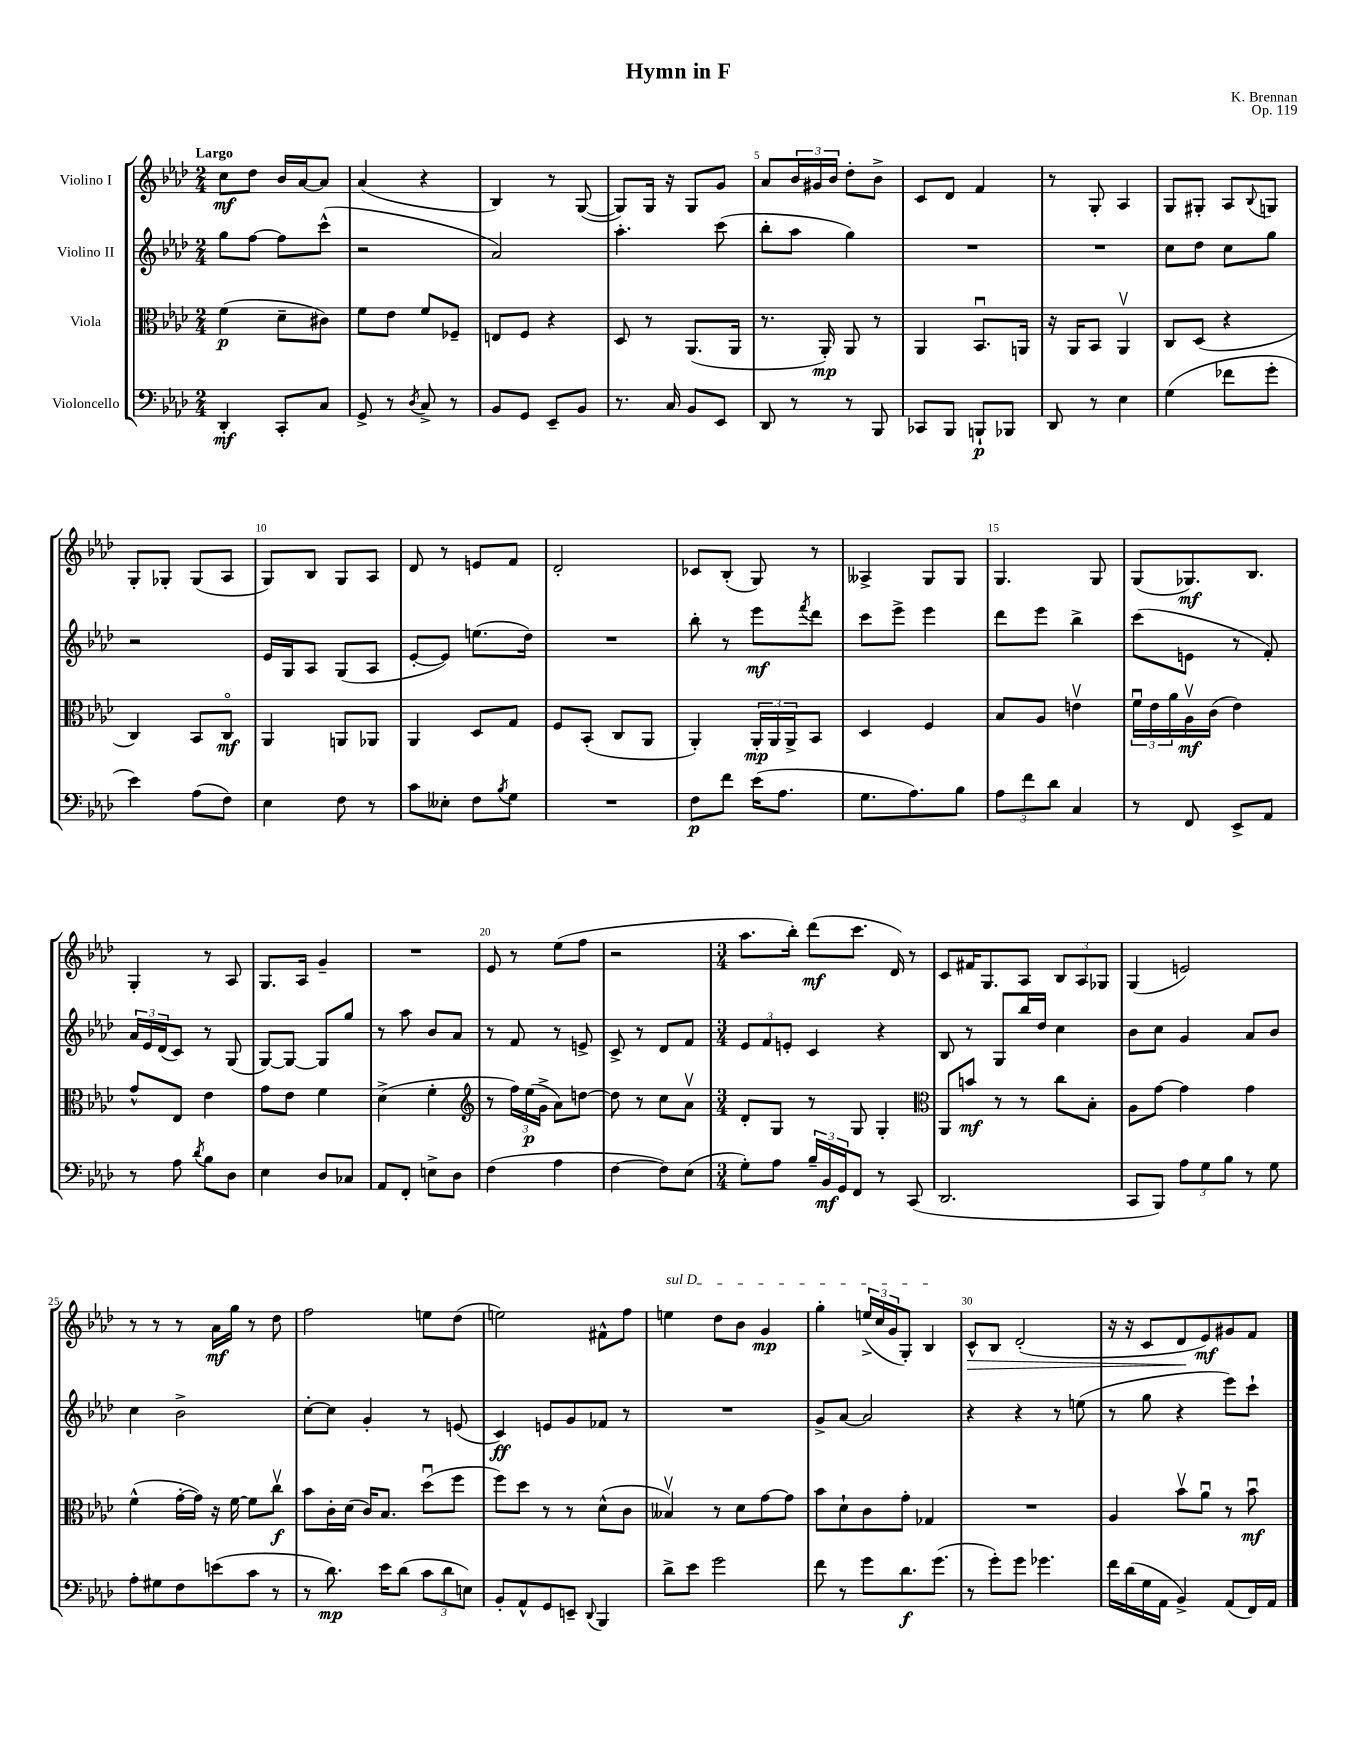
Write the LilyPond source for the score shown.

\header { title = "Hymn in F" composer = "K. Brennan" opus = "Op. 119" }
<<
\new StaffGroup <<
\new Staff = "s0" \with { instrumentName = "Violino I" } {
    \clef treble \key aes \major \numericTimeSignature \time 2/4 \tempo "Largo"
    c''8\mf des''8 bes'16 aes'16~ aes'8 |
    aes'4( r4 |
    bes4) r8 g8~( |
    g8) g16 r16 g8 g'8 |
    aes'8 \tuplet 3/2 { bes'16 gis'16 bes'16 } des''8-. bes'8-> |
    c'8 des'8 f'4 |
    r8 g8-. aes4 |
    g8 gis8-. aes8 \appoggiatura { bes8 } g8 |
    g8-. ges8-. ges8( aes8 |
    g8) bes8 g8 aes8 |
    des'8 r8 e'8 f'8 |
    des'2-. |
    ces'8 bes8-.( g8) r8 |
    aeses4-> g8 g8 |
    g4. g8 |
    g8( ges8.\mf) bes8. |
    g4-. r8 aes8 |
    g8. aes16 g'4-- |
    R2 |
    ees'8 r8 ees''8( f''8 |
    r2 |
    \numericTimeSignature \time 3/4 aes''8. bes''16-.) des'''8\mf( c'''8. des'16) r8 |
    c'8 fis'16 g8. aes8 \tuplet 3/2 { bes8 aes8 ges8 } |
    g4( e'2) |
    r8 r8 r8 aes'16\mf g''16 r8 des''8 |
    f''2 e''8 des''8( |
    e''2) fis'8-^ f''8 |
    \once \override TextSpanner.bound-details.left.text = \markup { \italic "sul D" } e''4\startTextSpan des''8 bes'8 g'4\mp |
    g''4-. \tuplet 3/2 { e''16->( c''16 g'16 } g8-.) bes4\stopTextSpan |
    c'8-^\> bes8 des'2-.( |
    r16 r16 c'8 des'8\! ees'8\mf) gis'8 f'8 \bar "|." |
}
\new Staff = "s1" \with { instrumentName = "Violino II" } {
    \clef treble \key aes \major \numericTimeSignature \time 2/4
    g''8 f''8~ f''8 c'''8-^( |
    r2 |
    aes'2) |
    aes''4.-. c'''8( |
    bes''8-. aes''8 g''4) |
    R2 |
    R2 |
    c''8 des''8 c''8 g''8 |
    r2 |
    ees'16 g16 aes8 g8( aes8 |
    ees'8~-. ees'8) e''8.( des''16) |
    R2 |
    bes''8-. r8 ees'''8\mf \acciaccatura { f'''8 } des'''8 |
    c'''8 ees'''8-> ees'''4 |
    des'''8 ees'''8 bes''4-> |
    c'''8( e'8 r8 f'8-.) |
    \tuplet 3/2 { aes'16 ees'16 des'16( } c'8) r8 g8( |
    g8~) g8~ g8 g''8 |
    r8 aes''8 bes'8 aes'8 |
    r8 f'8 r8 e'8-> |
    c'8-> r8 des'8 f'8 |
    \numericTimeSignature \time 3/4 \tuplet 3/2 { ees'8 f'8 e'8-. } c'4 r4 |
    bes8 r8 g8 bes''16 des''16 c''4 |
    bes'8 c''8 g'4 aes'8 bes'8 |
    c''4 bes'2-> |
    c''8~-. c''8 g'4-. r8 e'8( |
    c'4\ff) e'8 g'8 fes'8 r8 |
    R2. |
    g'8-> aes'8~ aes'2 |
    r4 r4 r8 e''8( |
    r8 g''8 r4 ees'''8) c'''8-! \bar "|." |
}
\new Staff = "s2" \with { instrumentName = "Viola" } {
    \clef alto \key aes \major \numericTimeSignature \time 2/4
    f'4\p( des'8-- cis'8) |
    f'8 ees'8 f'8 fes8-- |
    e8 f8 r4 |
    des8 r8 aes,8.( aes,16 |
    r8. aes,16-.\mp) aes,8 r8 |
    aes,4 bes,8.\downbow a,16 |
    r16 aes,16 bes,8 aes,4\upbow |
    c8 des8( r4 |
    c4) bes,8 c8\flageolet\mf |
    aes,4 a,8 aes,8 |
    aes,4 des8 g8 |
    f8 bes,8-.( c8 aes,8 |
    aes,4-.) \tuplet 3/2 { aes,16-.\mp aes,16 aes,16-> } bes,8 |
    des4 f4 |
    bes8 aes8 e'4\upbow |
    \tuplet 3/2 { f'16\downbow ees'16 aes'16 } aes16\upbow\mf c'16( ees'4) |
    g'8-^ ees8 ees'4 |
    g'8 ees'8 f'4 |
    des'4->( f'4-. |
    \clef treble r8 \tuplet 3/2 { f''16) ees''16\p( g'16-> } aes'8) d''8~ |
    d''8 r8 c''8 aes'8\upbow |
    \numericTimeSignature \time 3/4 des'8-. g8 r8 g8 g4-. |
    \clef alto aes,8 b'8\mf r8 r8 c''8 bes8-. |
    aes8 g'8~ g'4 g'4 |
    f'4-^( g'16~-. g'16) r16 f'16~ f'8 c''8\upbow\f |
    bes'8 c'16-. des'16( c'16) bes8. des''8\downbow( f''8 |
    f''8) des''8 r8 r8 des'8-^( c'8 |
    beses4\upbow) r8 des'8 g'8~ g'8 |
    bes'8 des'8-! c'8 g'8-. ges4 |
    R2. |
    aes4 bes'8\upbow aes'8\downbow r8 bes'8\downbow\mf \bar "|." |
}
\new Staff = "s3" \with { instrumentName = "Violoncello" } {
    \clef bass \key aes \major \numericTimeSignature \time 2/4
    des,4-.\mf c,8-. c8 |
    g,8-> r8 \acciaccatura { des8 } c8-> r8 |
    bes,8 g,8 ees,8-- bes,8 |
    r8. c16 bes,8 ees,8 |
    des,8 r8 r8 bes,,8 |
    ces,8 bes,,8 b,,8-!\p bes,,8 |
    des,8 r8 ees4 |
    g4( fes'8 g'8-. |
    ees'4) aes8( f8) |
    ees4 f8 r8 |
    c'8 eeses8-. f8 \acciaccatura { bes8 } g8 |
    R2 |
    f8\p f'8 ees'16( aes8. |
    g8. aes8.) bes8 |
    \tuplet 3/2 { aes8 f'8 des'8 } c4 |
    r8 f,8 ees,8-> aes,8 |
    r8 aes8 \acciaccatura { des'8 } bes8 des8 |
    ees4 des8 ces8 |
    aes,8 f,8-. e8-> des8 |
    f4( aes4 |
    f4~ f8) ees8( |
    \numericTimeSignature \time 3/4 g8-.) aes8 \tuplet 3/2 { bes16-- bes,16\mf g,16 } f,8 r8 c,8( |
    des,2. |
    c,8 bes,,8) \tuplet 3/2 { aes8 g8 bes8 } r8 g8 |
    aes8-. gis8 f8 e'8( c'8 r8 |
    r8 des'8.\mp) ees'16 des'8( \tuplet 3/2 { c'8 des'8 e8) } |
    bes,8-. aes,8-^ g,8 e,8-- \appoggiatura { des,8 } bes,,4 |
    des'8-> ees'8 g'2 |
    f'8 r8 g'8 des'8.\f g'8.( |
    r8 g'8-.) g'8 ges'4. |
    f'16 des'16( g16 aes,16 bes,4->) aes,8( f,16) aes,16 \bar "|." |
}
>>
>>
\layout { \context { \Score \override BarNumber.break-visibility = ##(#f #t #t) barNumberVisibility = #(every-nth-bar-number-visible 5) } }
